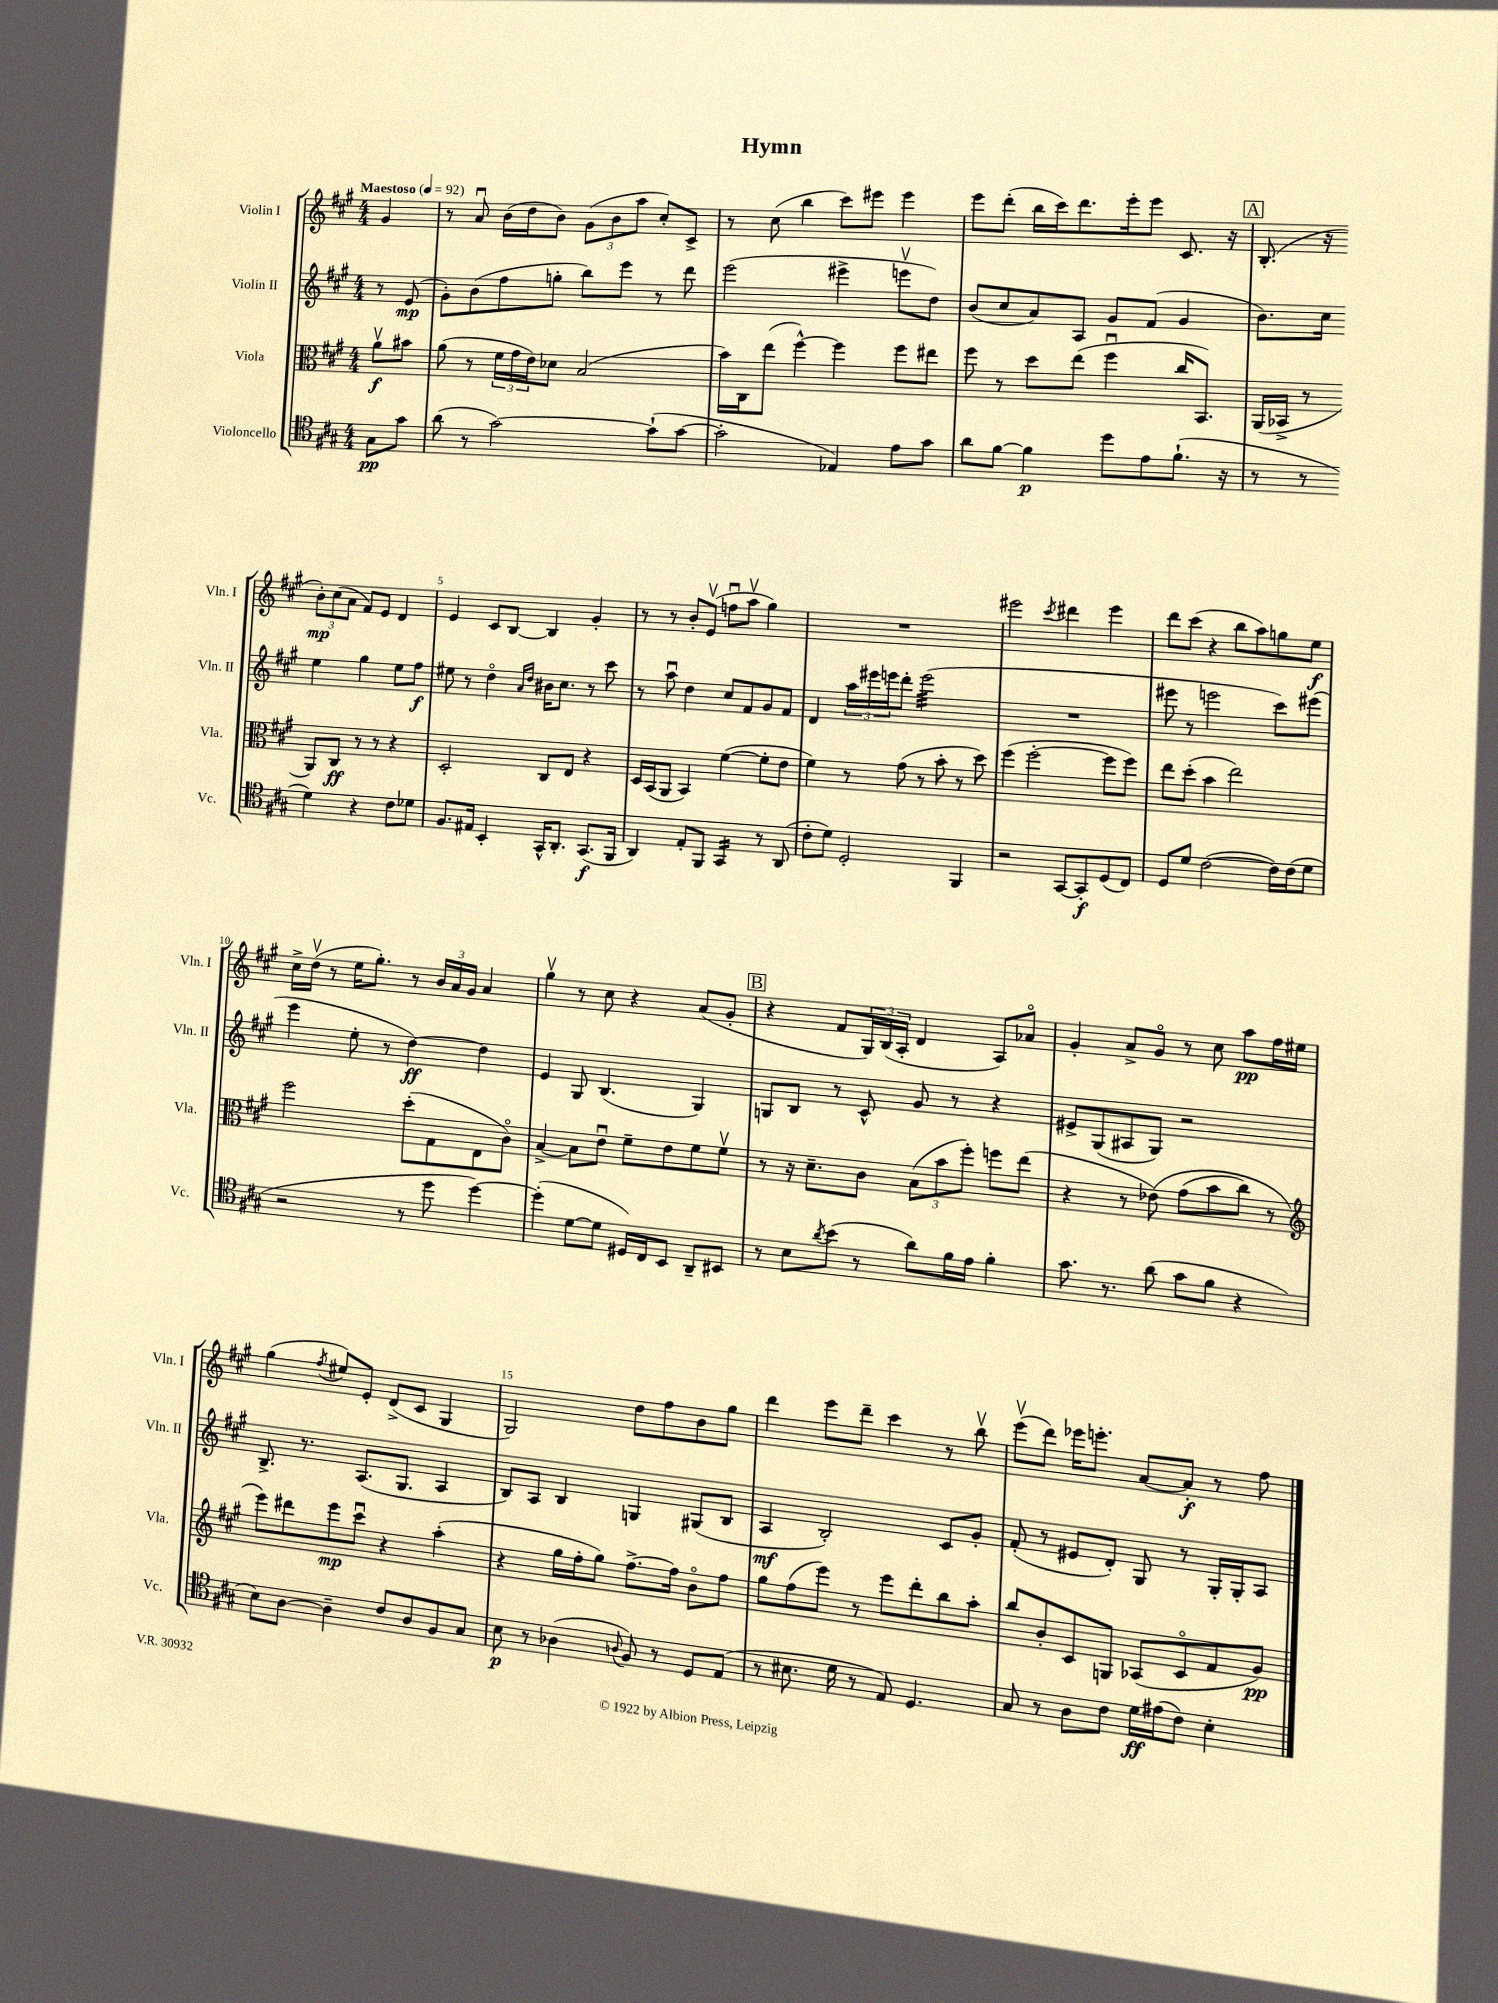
\header { title = "Hymn" }
<<
\new StaffGroup <<
\new Staff = "s0" \with { instrumentName = "Violin I" shortInstrumentName = "Vln. I" } {
    \clef treble \key a \major \numericTimeSignature \time 4/4 \partial 4 \tempo "Maestoso" 4 = 92
    gis'4 |
    r8 a'8\downbow b'16( d''16 b'8) \tuplet 3/2 { gis'8( b'8 a''8 } cis''8-.) cis'8-> |
    r8 cis''8( b''4 cis'''8) eis'''8 eis'''4 |
    e'''8 d'''8-.( b''16 cis'''16) d'''8. e'''16-. e'''8 cis'8. r16 |
    \mark \markup { \box "A" } b8.-.( r16 \tuplet 3/2 { b'8-.\mp) cis''8( a'8 } fis'8) e'8 d'4 |
    e'4 cis'8 b8~ b4 gis'4-. |
    r8 r8 b'8-. e'8\upbow( f''8\downbow a''8\upbow gis''4) |
    R1 |
    eis'''2 \acciaccatura { cis'''8 } dis'''4 eis'''4 |
    d'''8 cis'''8( r4 b''8 a''8) g''8 e''8\f |
    cis''16-> d''16\upbow( r8 e''16 gis''8.-.) r8 \tuplet 3/2 { b'16 a'16 gis'16 } a'4 |
    gis''4\upbow r8 cis''8 r4 a'8( gis'8-. |
    \mark \markup { \box "B" } r4 fis'8 \tuplet 3/2 { gis16) b16( a16-. } d'4 a8) aes'8\flageolet |
    gis'4-. a'8-> gis'8\flageolet r8 cis''8 a''8\pp fis''16 eis''16 |
    gis''4( \acciaccatura { fis''8 } eis''8) e'8-. d'8->( cis'8 gis4 |
    gis2) d''8 fis''8 b'8 gis''8 |
    d'''4 e'''8 d'''8-- cis'''4 r8 b''8\upbow |
    e'''8\upbow( d'''8) ees'''16 e'''8.-. a'8~ a'8-.\f r8 fis''8 \bar "|." |
}
\new Staff = "s1" \with { instrumentName = "Violin II" shortInstrumentName = "Vln. II" } {
    \clef treble \key a \major \numericTimeSignature \time 4/4 \partial 4
    r8 e'8\mp( |
    gis'8-.) b'8( fis''8 g''8-. b''8) e'''8 r8 d'''8 |
    e'''2( eis'''4-> e'''8\upbow d''8) |
    b'8( cis''8 a'8) a8 gis'8 fis'8( gis'4 |
    \mark \markup { \box "A" } b'8.) cis''16 e''4 gis''4 e''8 fis''8\f |
    eis''8 r8 d''4\flageolet \grace { a'16 d''16 } bis'16 cis''8. r8 cis'''8 |
    r8 a''8\downbow d''4 cis''8 fis'8 gis'8 fis'8 |
    d'4 \tuplet 3/2 { a''16 eis'''16 e'''16 } d'''8-. e'''2:32( |
    R1 |
    eis'''8 r8 e'''2 cis'''8) eis'''8( |
    e'''4 e''8-. r8 d''4~\ff) d''4 |
    e'4 gis8 b4.( gis4) |
    \mark \markup { \box "B" } g8 b8 r8 cis'8-^ gis'8 r8 r4 |
    eis'8-> gis8( ais8 gis8) r2 |
    b8.-> r8. a8.( gis8. a4 |
    b8) a8 b4 g4 gis8( b8 |
    a4\mf b2-.) cis'8 gis'8-. |
    fis'8-.( r8 eis'8 d'8-.) gis8 r8 gis16-. gis16-. a8 \bar "|." |
}
\new Staff = "s2" \with { instrumentName = "Viola" shortInstrumentName = "Vla." } {
    \clef alto \key a \major \numericTimeSignature \time 4/4 \partial 4
    a'8\upbow\f bis'8 |
    a'8( r8 \tuplet 3/2 { fis'16 gis'16 e'16) } des'8 b2( |
    b'16) cis16 e''8( fis''4~-^) fis''4 fis''8 eis''8 |
    fis''8 r8 d''8 e''8( fis''4\downbow cis''16 b,8.) |
    \mark \markup { \box "A" } a,16( bes,16-> r8 a,8) cis8\ff r8 r8 r4 |
    d2-. cis8 e8 r4 |
    d16 b,16( a,8 b,4) fis'4~( fis'8-. e'8 |
    fis'4) r8 gis'8( r8 b'8-. r8 d''8) |
    fis''4( fis''2~-. fis''8 fis''8) |
    e''8 d''8-.( b'4 e''2) |
    fis''2 d''8-.( gis8 e8 cis'8\flageolet) |
    b4~-> b8 e'8\downbow fis'8-- e'8 fis'8 fis'8\upbow |
    \mark \markup { \box "B" } r8 r16 d'8.-- cis'8 \tuplet 3/2 { b8( b'8 fis''8-.) } f''8 e''8( |
    r4 r8 ees'8)\( gis'8( b'8 cis''8) r8 |
    \clef treble e'''8\) dis'''8 e'''8\mp cis'''8\downbow r4 a''4-.( |
    r4 gis''16 fis''16-. gis''8) fis''8.~-> fis''16 b'8\flageolet fis''8 |
    gis''8 fis''8( e'''8) r8 e'''8 d'''8-. b''8 a''8-. |
    b''8 b'8-. cis'8 g8 aes8( cis'8\flageolet fis'8 gis'8\pp) \bar "|." |
}
\new Staff = "s3" \with { instrumentName = "Violoncello" shortInstrumentName = "Vc." } {
    \clef tenor \key a \major \numericTimeSignature \time 4/4 \partial 4
    gis8\pp gis'8 |
    a'8( r8 gis'2~) gis'8-!( gis'8~ |
    gis'2-. ees4) e'8 gis'8 |
    a'8 fis'8~ fis'4\p d''8 e'8 fis'8.-!( r16 |
    \mark \markup { \box "A" } r8 r8 d'4) r4 cis'8 des'8 |
    fis8. eis16 b,4-. gis,16-^ a,8.-. gis,8.\f( fis,16 |
    a,4) e8-. fis,8 gis,4:16 r8 a,8( |
    cis'8-. d'8) d2-. fis,4 |
    r2 gis,8~ gis,8-.\f d8( cis8) |
    d8 d'8 cis'2~( cis'16) cis'16( d'8 |
    r2 r8 d''8 d''4~) |
    d''4-.( d'8~ d'8 dis16) cis16 b,8 a,8-- bis,8 |
    \mark \markup { \box "B" } r8 b8 \acciaccatura { a'8 } b'8( r8 a'8) fis'16 e'16 fis'4-. |
    gis'8. r8. a'8( gis'8 fis'8 r4 |
    b8) a8~ a4-- cis'8 a8 fis8 gis8 |
    b8\p r8 aes4( \appoggiatura { a8 } fis8) r8 d8 e8( |
    r8 bis8. d'16 r8 e8) d4. |
    gis8 r8 a8 cis'8 d'16\ff eis'16( cis'8) b4-. \bar "|." |
}
>>
>>
\layout { \context { \Score \override BarNumber.break-visibility = ##(#f #t #t) barNumberVisibility = #(every-nth-bar-number-visible 5) } }
